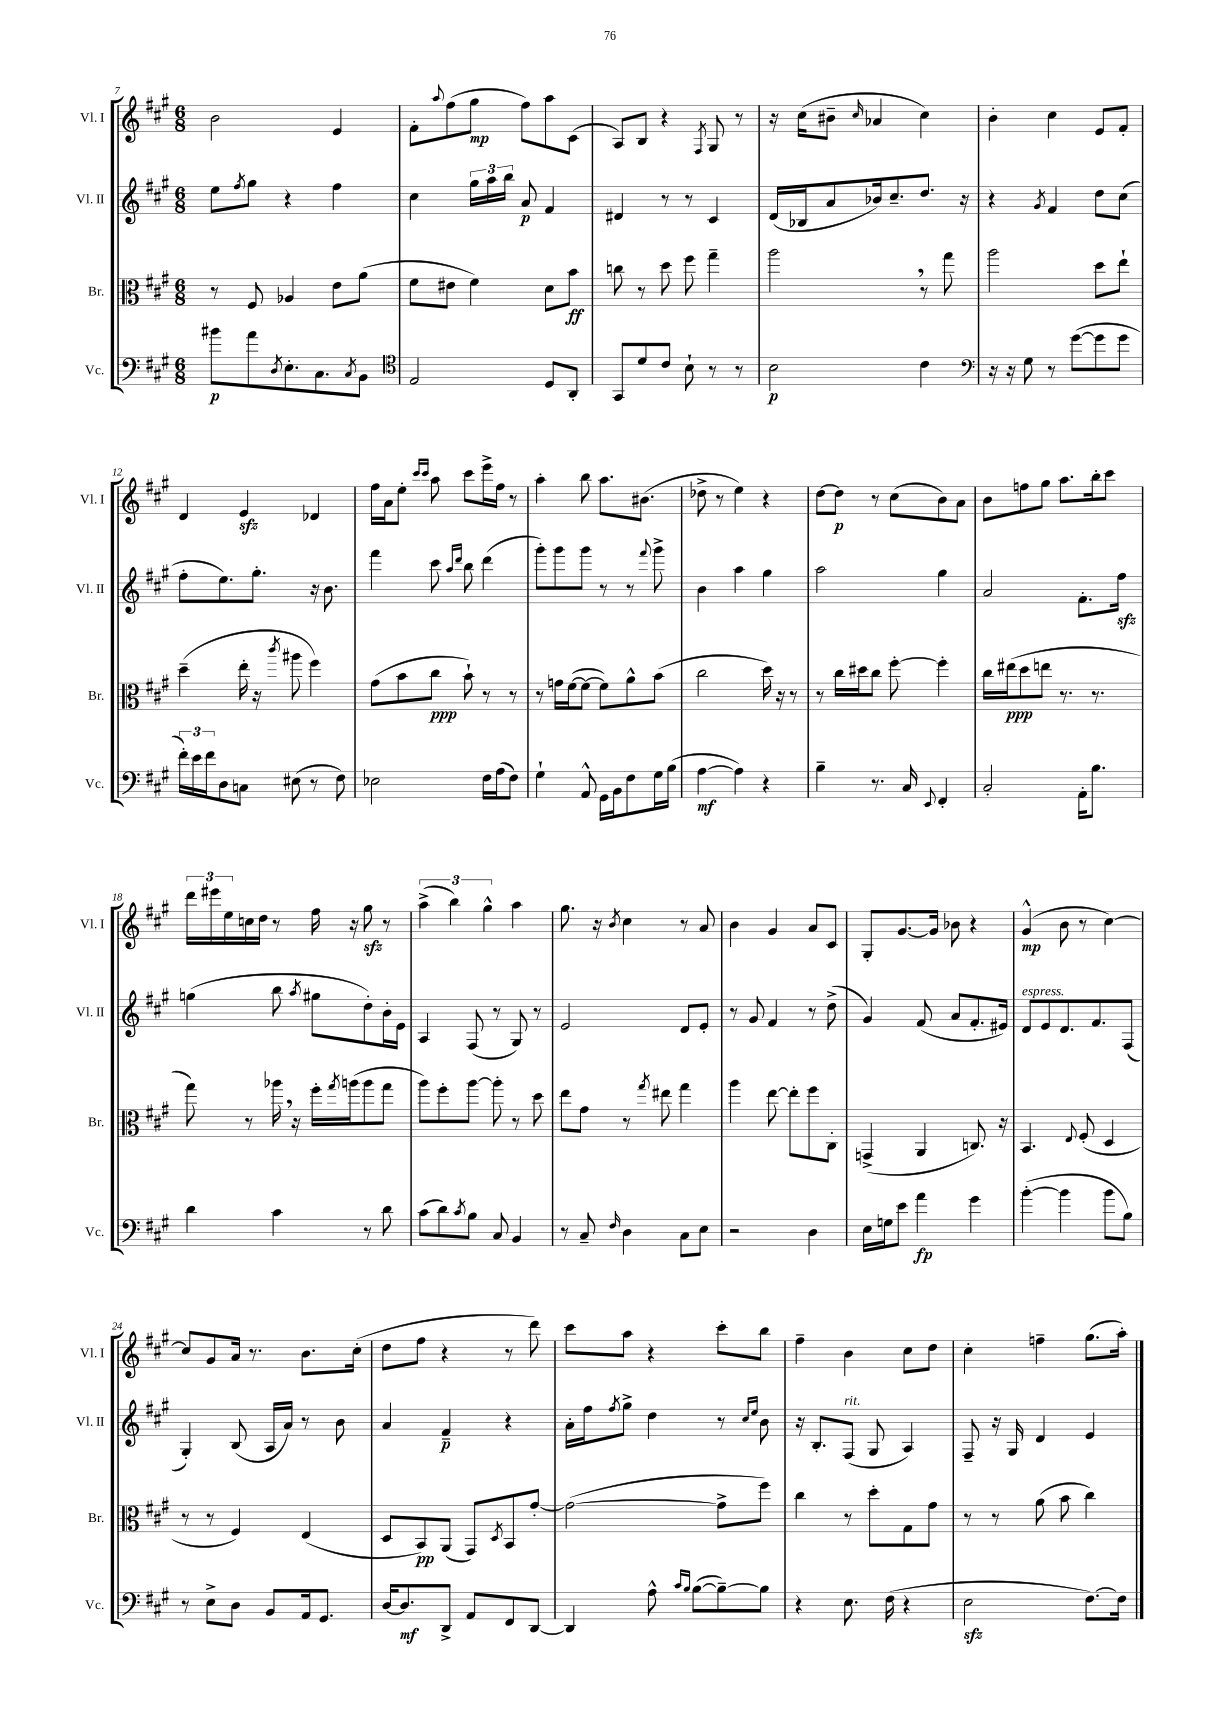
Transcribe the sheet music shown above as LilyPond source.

<<
\new StaffGroup <<
\new Staff = "s0" \with { instrumentName = "Vl. I" shortInstrumentName = "Vl. I" } {
    \clef treble \key a \major \numericTimeSignature \time 6/8
    b'2 e'4 |
    fis'8-. \appoggiatura { a''8 } fis''8( gis''8\mp fis''8) a''8 cis'8( |
    a8) b8 r4 \acciaccatura { fis8 } gis8 r8 |
    r16 cis''16( bis'8-- \grace { cis''16 } aes'4 cis''4) |
    b'4-. cis''4 e'8 fis'8-. |
    d'4 e'4\sfz des'4 |
    fis''16 a'16 e''8-. \grace { cis'''16 cis'''16 } a''8 cis'''8 e'''16-> fis''16 r8 |
    a''4-. b''8 a''8. bis'8.( |
    des''8-> r8 e''4) r4 |
    d''8~ d''8\p r8 cis''8( b'8) a'8 |
    b'8 f''8 gis''8 a''8. b''16-. cis'''8 |
    \tuplet 3/2 { d'''16 eis'''16 e''16 } c''16 d''16 r8 fis''16 r16 gis''8\sfz r8 |
    \tuplet 3/2 { a''4->( b''4) gis''4-^ } a''4 |
    gis''8. r16 \acciaccatura { b'8 } cis''4 r8 a'8 |
    b'4 gis'4 a'8 cis'8 |
    gis8-. gis'8.~ gis'16 bes'8 r4 |
    gis'4-^\mp( b'8 r8 cis''4~) |
    cis''8 gis'8 a'16 r8. b'8. cis''16-.( |
    d''8 fis''8 r4 r8 d'''8) |
    cis'''8 a''8 r4 cis'''8-. b''8 |
    fis''4-- b'4 cis''8 d''8 |
    cis''4-. f''4-- gis''8.( a''16-.) \bar "|." |
}
\new Staff = "s1" \with { instrumentName = "Vl. II" shortInstrumentName = "Vl. II" } {
    \clef treble \key a \major \numericTimeSignature \time 6/8
    e''8 \acciaccatura { fis''8 } gis''8 r4 fis''4 |
    cis''4 \tuplet 3/2 { gis''16 a''16 b''16 } a'8\p fis'4 |
    dis'4 r8 r8 cis'4 |
    d'16( bes16 a'8 bes'16) cis''8.-- d''8. r16 |
    r4 \acciaccatura { gis'8 } fis'4 d''8 cis''8( |
    fis''8-. e''8.) gis''8.-. r16 b'8. |
    fis'''4 cis'''8 \grace { a''16 d'''16 } b''8 d'''4( |
    gis'''8-.) gis'''8 gis'''8 r8 r8 \appoggiatura { fis'''8 } gis'''8-> |
    b'4 a''4 gis''4 |
    a''2 gis''4 |
    a'2 fis'8.-. fis''16\sfz |
    g''4( b''8 \acciaccatura { a''8 } gis''8 d''8-.) b'16-. e'16 |
    a4 fis8( r8 gis8) r8 |
    e'2 d'8 e'8-. |
    r8 gis'8 fis'4 r8 d''8->( |
    gis'4) fis'8( a'8 fis'8.-. eis'16) |
    d'8^\markup { \italic "espress." } e'8 d'8. fis'8. fis8( |
    gis4-.) b8( a16 a'16) r8 b'8 |
    a'4 fis'4--\p r4 |
    a'16-. fis''16 \acciaccatura { fis''8 } gis''8-> d''4 r8 \grace { cis''16 e''16 } b'8 |
    r16 b8.-. fis8^\markup { \italic "rit." }( gis8 a4) |
    fis8-- r16 gis16 d'4 e'4 \bar "|." |
}
\new Staff = "s2" \with { instrumentName = "Br." shortInstrumentName = "Br." } {
    \clef alto \key a \major \numericTimeSignature \time 6/8
    r8 fis8 aes4 e'8 a'8( |
    fis'8 eis'8 fis'4) d'8 b'8\ff |
    c''8 r8 d''8 fis''8 gis''4-- |
    a''2 \breathe r8 gis''8 |
    a''2 d''8 e''8-! |
    d''4--( e''16-. r16 \acciaccatura { cis'''8 } ais''8 fis''4) |
    gis'8( b'8 cis''8\ppp b'8-!) r8 r8 |
    r8 g'16 fis'16~( fis'8~ fis'8) a'8-^ b'8( |
    cis''2 d''16) r16 r8 |
    r8 cis''16 dis''16 cis''8 fis''8~-. fis''4-. |
    cis''16 eis''16\ppp( d''8 e''8 r8. r8. |
    gis''8) r8 aes''16 \breathe r16 fis''16-. \acciaccatura { gis''8 } a''16( a''8 gis''8 |
    a''8) fis''8-. a''8~ a''8-. r8 d''8 |
    e''8 gis'8 r8 \acciaccatura { gis''8 } eis''8 gis''4 |
    a''4 e''8~ e''8-. fis''8 cis8-. |
    g,4->( a,4 c8.) r16 |
    b,4. \appoggiatura { e8 } fis8-.( d4 |
    r8 r8 fis4) e4( |
    d8 b,8\pp) a,8( gis,8) \acciaccatura { d8 } b,8 gis'8~-. |
    gis'2~( gis'8-> fis''8) |
    cis''4 r8 d''8-. gis8 gis'8 |
    r8 r8 a'8( b'8 cis''4) \bar "|." |
}
\new Staff = "s3" \with { instrumentName = "Vc." shortInstrumentName = "Vc." } {
    \clef bass \key a \major \numericTimeSignature \time 6/8
    bis'8\p a'8 \acciaccatura { d8 } e8.-. cis8. \acciaccatura { cis8 } b,8 |
    \clef tenor e2 d8 a,8-. |
    gis,8 d'8 cis'8 b8-! r8 r8 |
    b2\p cis'4 |
    \clef bass r16 r16 gis8 r8 gis'8~( gis'8 gis'8 |
    \tuplet 3/2 { fis'16-.) e'16 fis'16 } d8 c8 eis8( r8 fis8) |
    ees2 fis16 a16( fis8) |
    gis4-! a,8-^ gis,16 b,16 fis8 gis16 b16( |
    a4~\mf a4) r4 |
    b4-- r8. cis16 \appoggiatura { e,8 } fis,4-. |
    cis2-. a,16-. b8. |
    d'4 cis'4 r8 d'8 |
    cis'8( d'8) \acciaccatura { cis'8 } b8 cis8 b,4 |
    r8 cis8-- \grace { fis16 } d4 cis8 e8 |
    r2 d4 |
    e16 g16 e'8 a'4\fp gis'4 |
    b'4~-.( b'4 b'8 b8) |
    r8 e8-> d8 b,8 a,16 gis,8. |
    d16~ d8.\mf d,8-> a,8 fis,8 d,8~ |
    d,4 a8-^ \grace { cis'16 b16 } b8~( b8~--) b8 |
    r4 e8. fis16( r4 |
    e2\sfz fis8.~) fis16 \bar "|." |
}
>>
>>
\layout { \context { \Score currentBarNumber = #7 } }
